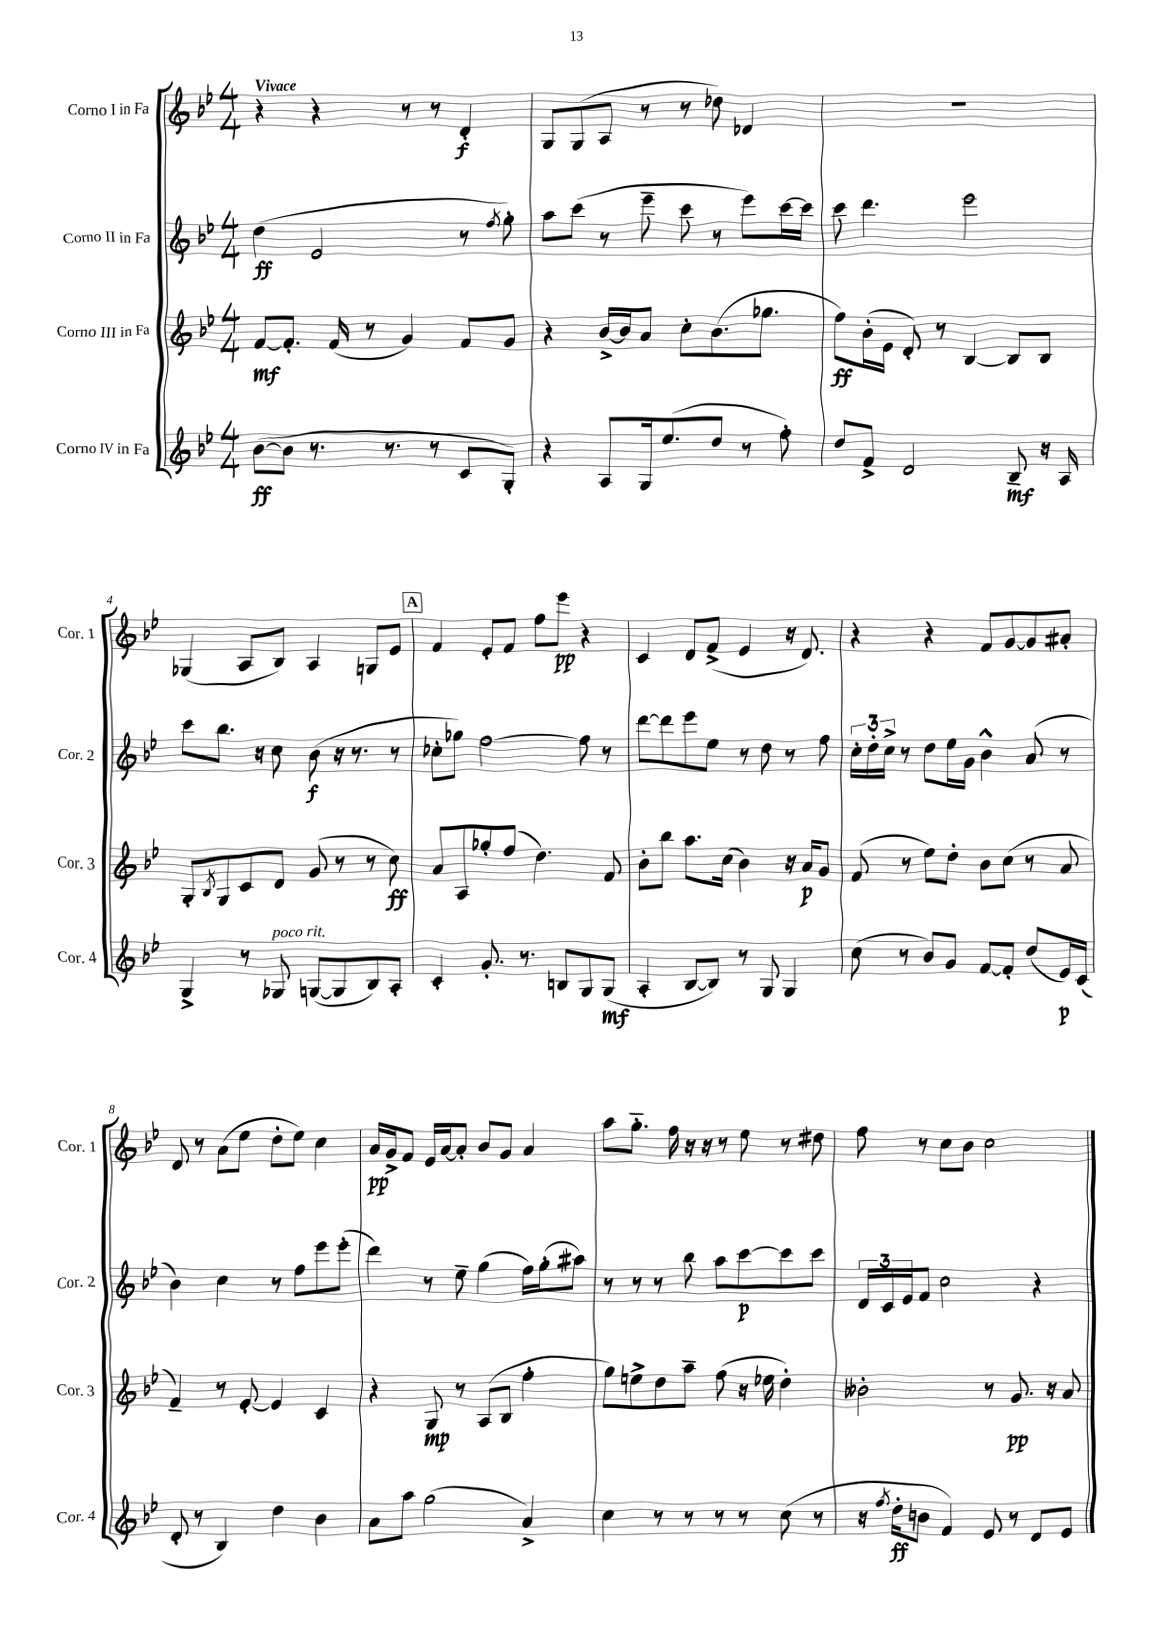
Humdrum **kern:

**kern	**dynam	**kern	**dynam	**kern	**dynam	**kern	**dynam
*part4	*part4	*part3	*part3	*part2	*part2	*part1	*part1
*staff4	*staff4	*staff3	*staff3	*staff2	*staff2	*staff1	*staff1
*I"Corno IV in Fa	*	*I"Corno III in Fa	*	*I"Corno II in Fa	*	*I"Corno I in Fa	*
*I'Cor. 4	*	*I'Cor. 3	*	*I'Cor. 2	*	*I'Cor. 1	*
*clefG2	*	*clefG2	*	*clefG2	*	*clefG2	*
*k[b-e-]	*	*k[b-e-]	*	*k[b-e-]	*	*k[b-e-]	*
*M4/4	*	*M4/4	*	*M4/4	*	*M4/4	*
=1	=1	=1	=1	=1	=1	=1	=1
!	!	!	!	!	!	!LO:TX:a:B:t=Vivace	!
([8b-\L	ff	[8f/L	mf	(4dd\	ff	4r	.
8b-\J]	.	8.f'/J]	.	.	.	.	.
8.r	.	.	.	2e-/	.	4r	.
.	.	(16f/	.	.	.	.	.
.	.	8r	.	.	.	.	.
8.r	.	.	.	.	.	.	.
.	.	4g/)	.	.	.	8r	.
8r	.	.	.	.	.	8r	.
8c/L	.	8f/L	.	8r	.	4d'/	f
.	.	.	.	8qff/	.	.	.
8G'/J)	.	8g/J	.	8gg'\)	.	.	.
=2	=2	=2	=2	=2	=2	=2	=2
4r	.	4r	.	8aa\L	.	8G/L	.
.	.	.	.	(8ccc\J	.	(8G/	.
8A/L	.	[16b-^/LL	.	8r	.	8A/J	.
.	.	16b-/J]	.	.	.	.	.
16G/k	.	8a/J	.	8eee-~\	.	8r	.
(8.ee-/	.	.	.	.	.	.	.
.	.	8cc'\L	.	8ccc\	.	8r	.
8dd/J	.	(8.b-\	.	8r	.	8dd-X\)	.
8r	.	.	.	8eee-\L)	.	4d-X/	.
.	.	8.gg-X\J	.	.	.	.	.
8ff'\)	.	.	.	[16ccc\L	.	.	.
.	.	.	.	16ccc\JJ]	.	.	.
=3	=3	=3	=3	=3	=3	=3	=3
8dd/L	.	8ff\L)	ff	8ccc\	.	1r	.
8f^/J	.	(16b-'\L	.	4.ddd\	.	.	.
.	.	16e-\JJ	.	.	.	.	.
2d/	.	8d'/)	.	.	.	.	.
.	.	8r	.	.	.	.	.
.	.	[4B-/	.	2eee-\	.	.	.
8B-~/	mf	8B-/L]	.	.	.	.	.
16r	.	8B-/J	.	.	.	.	.
16A/	.	.	.	.	.	.	.
!!LO:LB:g=z
=4	=4	=4	=4	=4	=4	=4	=4
4G^/	.	8G'/L	.	8ccc\L	.	(4G-X/	.
.	.	8qB-/	.	.	.	.	.
.	.	8G/	.	8.bb-\J	.	.	.
8r	.	8c/	.	.	.	8A/L	.
.	.	.	.	16r	.	.	.
!LO:TX:a:i:t=poco rit.	!	!	!	!	!	!	!
8G-X/	.	8d/J	.	8cc\	.	8B-/J)	.
([8Gn/L	.	(8g/	.	(8b-\	f	4A/	.
8G/]	.	8r	.	16r	.	.	.
.	.	.	.	8.r	.	.	.
8B-/)	.	8r	.	.	.	8Gn/L	.
8A'/J	.	8cc\)	ff	8r	.	8e-/J	.
!!LO:REH:place=s1:t=A
=5	=5	=5	=5	=5	=5	=5	=5
4c'/	.	8a/L	.	8cc-X'\L	.	4f/	.
.	.	8A/	.	8gg-X\J)	.	.	.
8.g'/	.	8gg-X'/	.	[2ff\	.	8e-'/L	.
.	.	(8ff/J	.	.	.	8f/J	.
8.r	.	.	.	.	.	.	.
.	.	4.dd\)	.	.	.	8ff\L	.
8Bn/L	.	.	.	.	.	8eee-\J	pp
8G/	.	.	.	8ff\]	.	4r	.
(8G/J	mf	8f/	.	8r	.	.	.
=6	=6	=6	=6	=6	=6	=6	=6
4A'/	.	8b-'\L	.	[8ddd\L	.	4c/	.
.	.	8bb-\J	.	8ddd\]	.	.	.
[8B-/L	.	8.aa\L	.	8eee-\	.	8d/L	.
8B-/J])	.	.	.	8ee-\J	.	(8f^/J	.
.	.	(16cc\Jk	.	.	.	.	.
8r	.	4b-\)	.	8r	.	4e-/	.
8G/	.	.	.	8dd\	.	.	.
4G/	.	16r	.	8r	.	16r	.
.	.	16a/KL	p	.	.	8.d/)	.
.	.	8g/J	.	8ff\	.	.	.
=7	=7	=7	=7	=7	=7	=7	=7
(8cc\	.	(8f/	.	24cc'\LL	.	4r	.
.	.	.	.	24dd'\	.	.	.
.	.	.	.	24cc^\JJ	.	.	.
8r	.	8r	.	8r	.	.	.
8b-/L)	.	8ee-\L)	.	8dd\L	.	4r	.
8g/J	.	8dd'\J	.	16ee-\L	.	.	.
.	.	.	.	16g\JJ	.	.	.
[8f/L	.	8b-\L	.	4b-^^\	.	8f/L	.
8f'/J]	.	(8cc\J	.	.	.	[8g/	.
(8dd/L	.	8r	.	(8a/	.	8g/]	.
16e-/L)	p	8a/	.	8r	.	8a#X'/J	.
(16c/JJ	.	.	.	.	.	.	.
!!LO:LB:g=z
=8	=8	=8	=8	=8	=8	=8	=8
8d'/	.	4f~/)	.	4b-\)	.	8d/	.
8r	.	.	.	.	.	8r	.
4B-/)	.	8r	.	4cc\	.	(8a\L	.
.	.	[8e-'/	.	.	.	8ee-\J	.
4dd\	.	4e-/]	.	8r	.	8dd'\L	.
.	.	.	.	8ff\L	.	8ee-\J)	.
4b-\	.	4c/	.	8eee-\	.	4cc\	.
.	.	.	.	(8eee-'\J	.	.	.
=9	=9	=9	=9	=9	=9	=9	=9
8a\L	.	4r	.	4ddd\)	.	16a/LL	pp
.	.	.	.	.	.	16g^/J	.
8aa\J	.	.	.	.	.	8f/J	.
(2gg\	.	8G/	mp	8r	.	16e-/LL	.
.	.	.	.	.	.	[16a/J	.
.	.	8r	.	8ee-~\	.	8a'/J]	.
.	.	(8A/L	.	(4gg\	.	8b-/L	.
.	.	8B-/J	.	.	.	8g/J	.
4a^/)	.	4ff'\	.	16ff\LL)	.	4a/	.
.	.	.	.	(16gg'\J	.	.	.
.	.	.	.	8aa#X\J)	.	.	.
=10	=10	=10	=10	=10	=10	=10	=10
4cc\	.	8gg\L)	.	8r	.	8aa\L	.
.	.	8een^\	.	8r	.	8.gg\J	.
8r	.	8dd\	.	8r	.	.	.
.	.	.	.	.	.	16ff\	.
8r	.	8aa~\J	.	8bb-\	.	16r	.
.	.	.	.	.	.	16r	.
8r	.	(8ff\	.	8aa\L	.	8r	.
8r	.	16r	.	[8ccc\	p	8ee-\	.
.	.	16ee-X\	.	.	.	.	.
(8cc\	.	4dd'\)	.	8ccc\]	.	8r	.
8r	.	.	.	8ccc\J	.	8dd#X\	.
=11	=11	=11	=11	=11	=11	=11	=11
16r	.	2b--X'\	.	24d/LL	.	8ff\	.
.	.	.	.	24c/	.	.	.
8qff/	.	.	.	.	.	.	.
16dd'\KL	ff	.	.	.	.	.	.
.	.	.	.	24e-/J	.	.	.
8bn\J	.	.	.	8f/J	.	8r	.
4f/)	.	.	.	2cc\	.	8cc\L	.
.	.	.	.	.	.	8b-\J	.
8e-/	.	8r	.	.	.	2cc\	.
8r	.	8.g/	pp	.	.	.	.
8d/L	.	.	.	4r	.	.	.
.	.	16r	.	.	.	.	.
8e-/J	.	8a/	.	.	.	.	.
==	==	==	==	==	==	==	==
*-	*-	*-	*-	*-	*-	*-	*-
